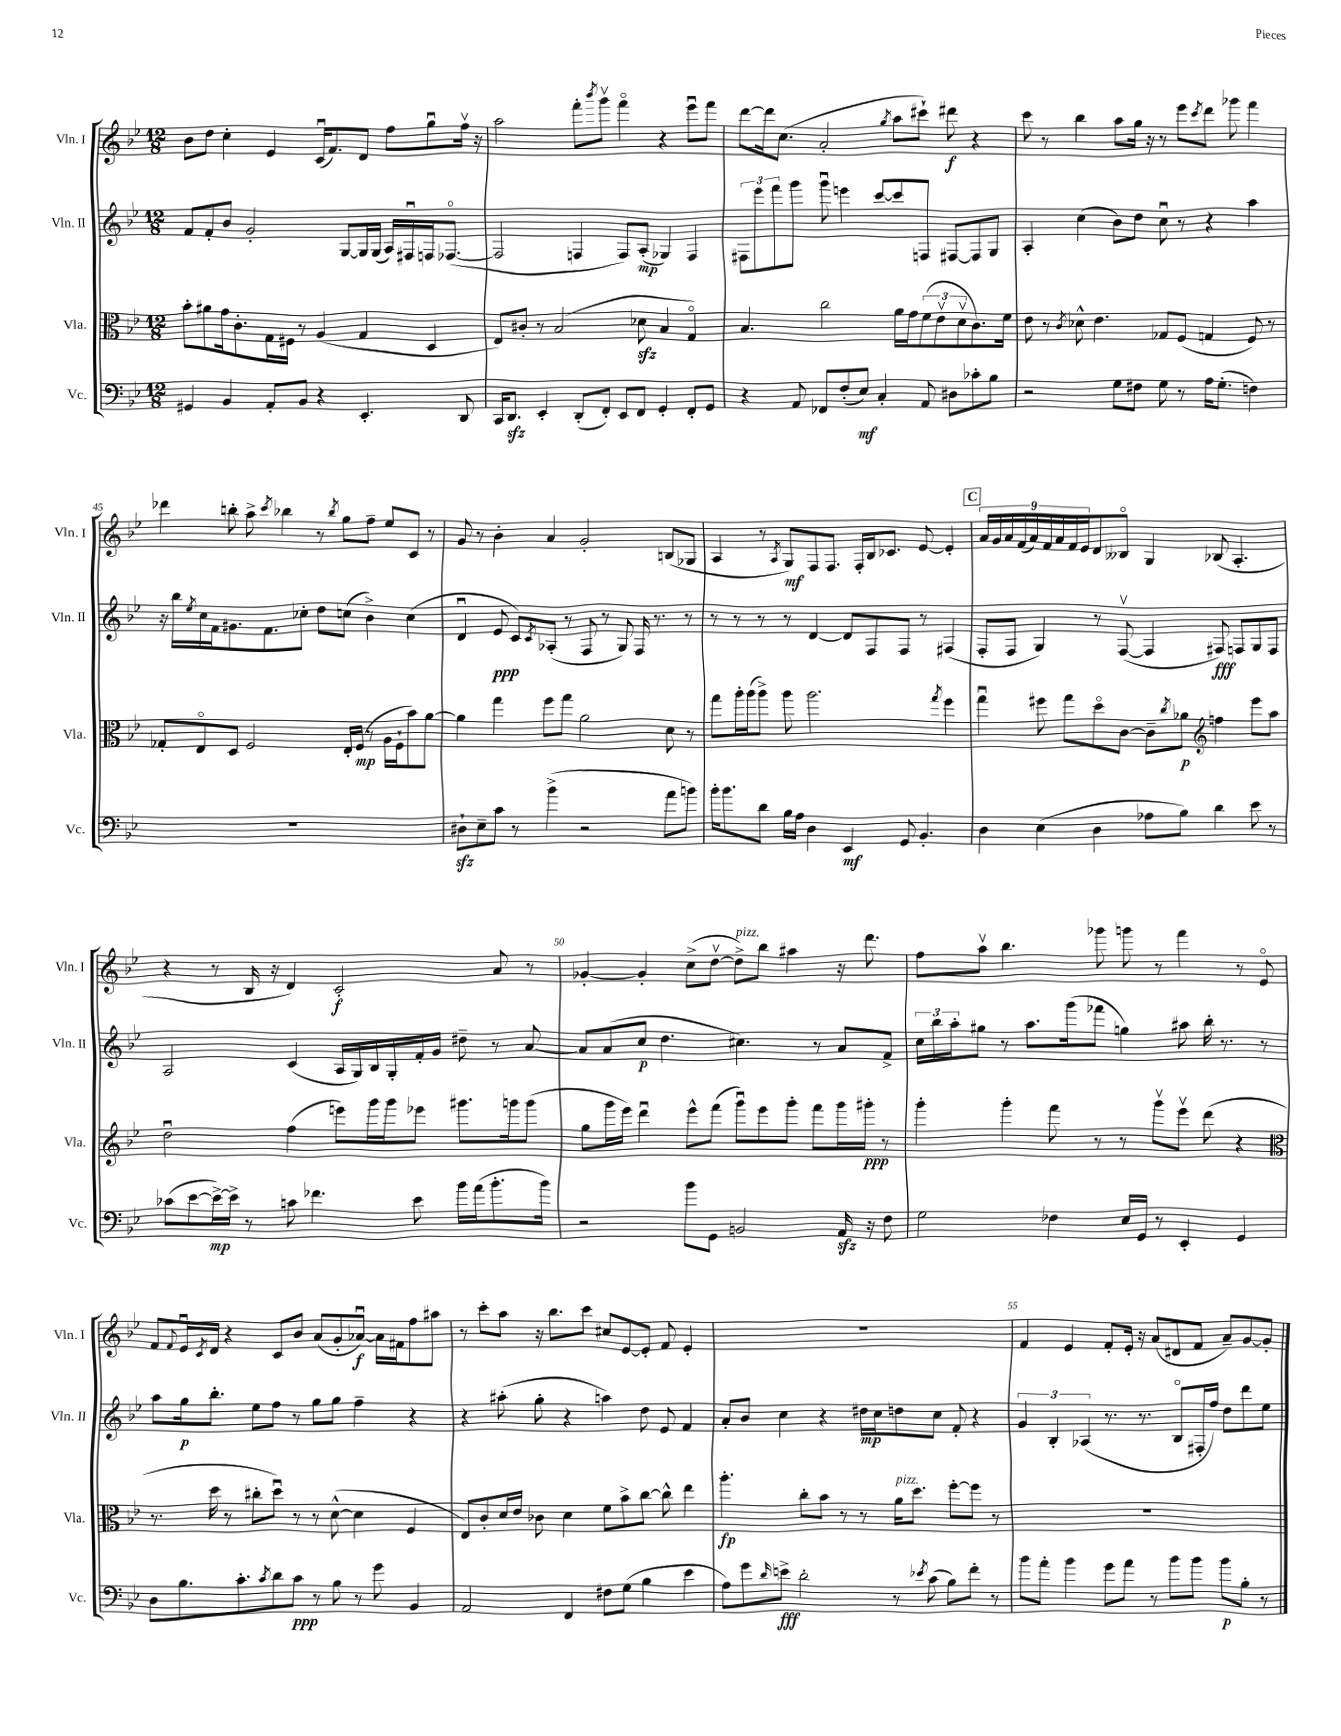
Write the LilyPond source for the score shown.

<<
\new StaffGroup <<
\new Staff = "s0" \with { instrumentName = "Vln. I" shortInstrumentName = "Vln. I" } {
    \clef treble \key bes \major \numericTimeSignature \time 12/8
    bes'8 d''8 c''4-. ees'4 c'16\downbow( f'8.) d'8 f''8 g''8\downbow f''16\upbow r16 |
    a''2 f'''8-. \acciaccatura { bes'''8 } g'''8\upbow f'''4\flageolet r4 ees'''8\downbow f'''8 |
    d'''8~ d'''16 c''8.( a'2-. \acciaccatura { g''8 } a''8 cis'''8-!) dis'''8\f r4 |
    c'''8 r8 bes''4 a''8 g''16 r16 r8 ees'''8 \acciaccatura { c'''8 } d'''8 ges'''8 f'''4 |
    des'''4 b''8-. a''8-> \acciaccatura { c'''8 } bes''4 r8 \acciaccatura { bes''8 } g''8 f''8-- ees''8 c'8 r8 |
    g'8 r8 bes'4-. a'4 g'2-. b8( ges8 |
    a4 r8 \acciaccatura { a8 } g8\mf) f8 f8. f16-. bes16 ces'8. ees'8~ ees'4-. |
    \mark \markup { \box "C" } \tuplet 9/8 { a'16 g'16 a'16 f'16( a'16) f'16 a'16 f'16 ees'16 } d'8 beses8\flageolet g4 bes8( a4.-. |
    r4 r8 bes16 r16 d'4) c'2-.\f a'8 r8 |
    ges'4~-. ges'4-. c''8->( d''8~\upbow d''8->^\markup { \italic "pizz." }) bes''8 ais''4 r16 d'''8. |
    f''8 a''8\upbow bes''4. ges'''8 g'''8 r8 f'''4 r8 ees'8\flageolet |
    f'8 \appoggiatura { f'8 } ees'16\downbow \acciaccatura { c'8 } d'16 r4 c'8 bes'8 a'8( g'8-. aes'8~\downbow\f) aes'16 fis'16 f''8 ais''8 |
    r8 c'''8-. a''8 r16 bes''8. c'''8 cis''8 ees'8~ ees'8-. f'8 ees'4-. |
    R1. |
    f'4 ees'4 f'8-. ees'16-. r16 a'8( dis'8 f'8 a'8--) g'8~ g'8-. \bar "|." |
}
\new Staff = "s1" \with { instrumentName = "Vln. II" shortInstrumentName = "Vln. II" } {
    \clef treble \key bes \major \numericTimeSignature \time 12/8
    f'8 f'8-. bes'8 g'2-. g8~ g16 g16( a16) fis16\downbow f16 fes8.~\flageolet( |
    fes2 f4 f8) a8-.\mp( ges4) f4 |
    \tuplet 3/2 { fis8 ees'''8 f'''8 } g'''8 g'''8\downbow e'''4 c'''8~ c'''8 f8 fis8~ fis8 g8 |
    a4-. c''4( bes'8) d''8 c''8\downbow r8 r4 a''4 |
    r16 bes''16 \acciaccatura { ees''8 } c''16 f'16 gis'8. f'8. ces''8-. d''8 c''8( bes'4->) c''4( |
    d'4\downbow ees'8\ppp c'8) \acciaccatura { c'8 } aes8-.( r8 f8 r8 g8) f16 r8. r8 |
    r8 r8 r8 r8 d'4~ d'8 f8 f8 r8 fis4( |
    \mark \markup { \box "C" } f8-. f8 g4) r8 f8~\upbow( f4 fis8\fff) f8 g8 f8 |
    a2 c'4( a16 g16) bes16 g16-. f'16-. g'16 dis''8-- r8 a'8~ |
    a'8 a'8( c''8\p d''4. cis''4.) r8 a'8 f'8-> |
    \tuplet 3/2 { c''16 bes''16 a''16-. } gis''8 r8 a''8. g'''16( fes'''8 g''4) ais''8 bes''16-. r8. r8 |
    a''8 g''16\p bes''8.-. ees''8 f''8 r8 g''8 g''8 f''4-- r4 |
    r4 ais''8-.( g''8-. r4 a''4) d''8 ees'8 f'4 |
    a'8-. bes'8 c''4 r4 dis''16\mp c''16 d''8 c''8 f'8-. r4 |
    \tuplet 3/2 { g'4 bes4-. aes4( } r8. r8. bes8\flageolet fis16-. f''16) d''8 d'''8 ees''8 \bar "|." |
}
\new Staff = "s2" \with { instrumentName = "Vla." shortInstrumentName = "Vla." } {
    \clef alto \key bes \major \numericTimeSignature \time 12/8
    bes'8-. ais'8 g'16 c'8.-. g16 fis16 r8 a4( g4 d4 |
    ees8) cis'8-. r8 bes2( des'8\sfz bes4 g4\flageolet) |
    bes4. c''2 a'16 g'16 \tuplet 3/2 { f'8( ees'8\upbow d'8\upbow } c'8.) f'16 |
    ees'8 r8 \acciaccatura { c'8 } des'8-^ ees'4. ges8 f8( g4 f8) r8 |
    ges8-. ees8\flageolet d8 f2 ees16-. f16\mp( r8 a16 f16-! bes'8) a'8~ |
    a'4 g''4 f''8 g''8 a'2 d'8 r8 |
    g''8 a''16-. a''16( a''8->) a''8 a''2. \acciaccatura { g''8 } f''4 |
    \mark \markup { \box "C" } g''4\downbow fis''8 g''8 d''8\flageolet c'8~ c'8-- \acciaccatura { c''8 } aes'8\p \clef treble f''4 ees'''8 a''8 |
    d''2\downbow f''4( e'''8) g'''16 g'''16 ees'''8 gis'''8. g'''16 g'''8( |
    g''8 g'''16 ees'''16) d'''4\downbow ees'''8-^ f'''8( g'''8\downbow) ees'''8 g'''8-. f'''8 g'''16 gis'''16-.\ppp r8 |
    g'''4-. g'''4-. f'''8 r8 r8 g'''8\upbow ees'''8\upbow d'''8( r4 |
    \clef alto r8. d''16 r8 cis''8-. d''8\downbow) r8 r8 d'8~-^( d'4 f4 |
    ees8) c'8-. d'16 ees'16 ces'8 d'4 f'8 bes'8-> c''8~ c''8-^ ees''4 |
    a''4.-.\fp c''8-. bes'8 r8 r8 a'16^\markup { \italic "pizz." } d''8. f''8~-. f''8 r8 |
    R1. \bar "|." |
}
\new Staff = "s3" \with { instrumentName = "Vc." shortInstrumentName = "Vc." } {
    \clef bass \key bes \major \numericTimeSignature \time 12/8
    gis,4 bes,4 a,8-. bes,8 r4 ees,4.-. d,8 |
    c,16 d,8.\sfz ees,4-. d,8-.( f,8-.) ees,8 f,8 g,4-. f,8-. g,8 |
    r4 a,8 fes,8 f8-.( ees8\mf) c4-. a,8 dis8 ces'8-. bes8 |
    r2 g8 fis8 g8 r8 a16 g8.-.( f4) |
    R1. |
    dis8-!\sfz ees8-- c'8 r8 bes'4->( r2 a'8 b'8) |
    bes'16-. bes'8. d'8 bes16 a16 d4 ees,4\mf g,8 bes,4.-. |
    \mark \markup { \box "C" } d4 ees4( d4 aes8 bes8) d'4 ees'8 r8 |
    ces'8( ees'8~ ees'16~->\mp) ees'16-> r8 c'8 fes'4. ees'8 bes'16 a'16( bes'8.-. bes'16) |
    r2 bes'8 g,8 b,2 a,16\sfz r16 f8 |
    g2 fes4 ees16 g,16 r8 ees,4-. g,4 |
    d8 bes8. c'8.-. \acciaccatura { c'8 } d'8 c'8\ppp r8 bes8 r8 g'8 bes,4 |
    a,2 f,4 fis8 g8( bes4 ees'4 |
    a8) g'8 \grace { d'16 } e'8->\fff d'2-. r8 \acciaccatura { ees'8 } c'8( bes8) f'8-. r8 |
    bes'8 a'8-. bes'4 g'8 a'8 r8 bes'8 bes'8 bes'8\p bes8-. r8 \bar "|." |
}
>>
>>
\layout { \context { \Score currentBarNumber = #41 \override BarNumber.break-visibility = ##(#f #t #t) barNumberVisibility = #(every-nth-bar-number-visible 5) } }
